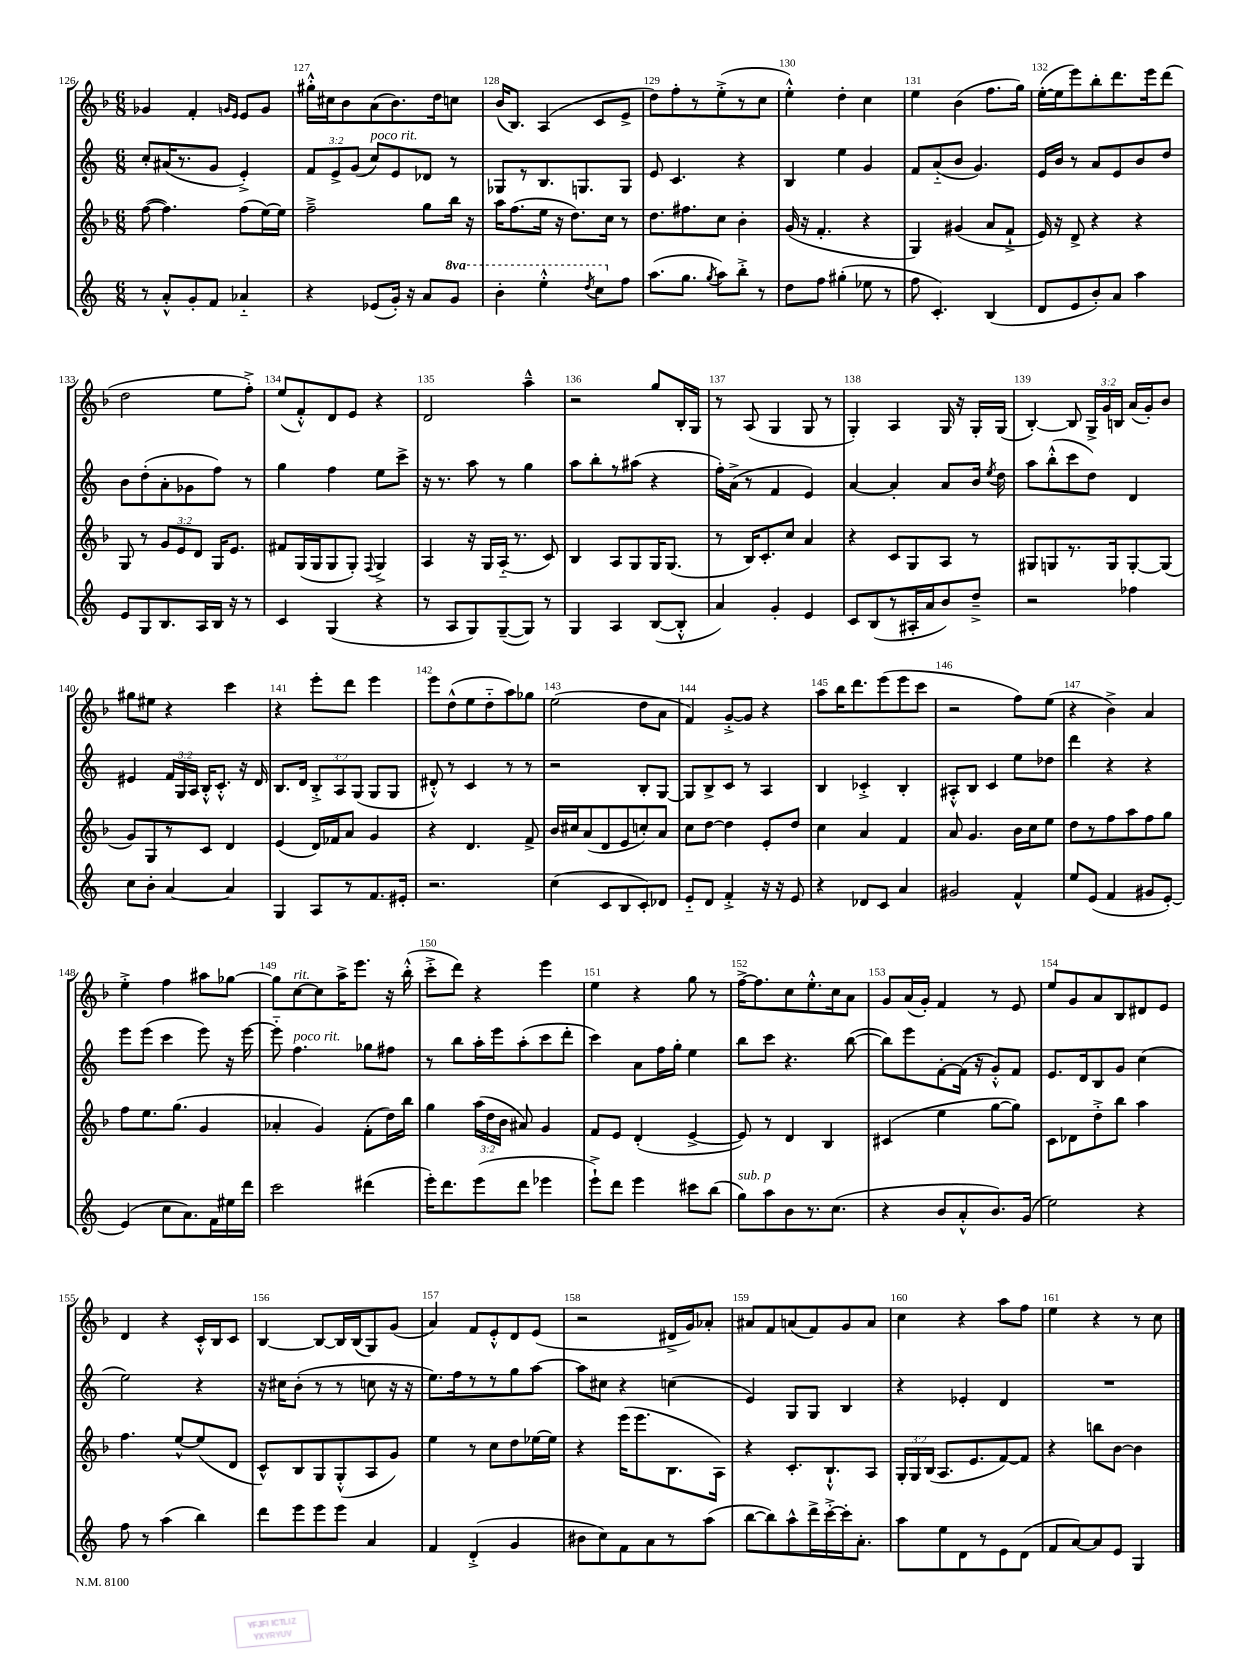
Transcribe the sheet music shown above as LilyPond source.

<<
\new StaffGroup <<
\new Staff = "s0" {
    \clef treble \key f \major \numericTimeSignature \time 6/8 \override Staff.TupletNumber.text = #tuplet-number::calc-fraction-text
    \autoBeamOff ges'4 f'4-. \grace { g'16[ e'16] } e'8[ g'8] |
    gis''16[-.-^ cis''16 bes'8 a'8( bes'8.) d''16 c''8] |
    bes'16[( bes8.]) a4( c'8[ e'8]-> |
    d''8[) f''8-. r8 e''8-.->( r8 c''8] |
    e''4-.-^) d''4-. c''4 |
    e''4 bes'4( f''8.[ g''16]) |
    e''16[~-.( e''16 e'''8) bes''8-. d'''8. e'''16 d'''8]( |
    d''2 e''8[ f''8]-.->) |
    e''8[( f'8-.-^) d'8 e'8] r4 |
    d'2 a''4---^ |
    r2 g''8[ bes16-. g16] |
    r8 a8( g4 g8 r8 |
    g4-.) a4 g16 r16 g16[-. g16]( |
    bes4~-.) bes8 \tuplet 3/2 { g16[-> g'16 b16] } a'16[( g'16-.) bes'8] |
    gis''8[ eis''8] r4 c'''4 |
    r4 e'''8[-. d'''8] e'''4 |
    e'''8[ d''8-^( e''8 d''8-_ a''8) ges''8] |
    e''2( d''8[ a'8] |
    f'4) g'8[~-.-> g'8] r4 |
    a''8[ bes''16 d'''8. e'''8( e'''8 c'''8] |
    r2 f''8[) e''8]( |
    r4 bes'4->) a'4 |
    e''4-.-> f''4 ais''8[ ges''8]~ |
    ges''8[ c''8~^\markup { \italic "rit." } c''8 a''16-> e'''8.] r16 bes''16-.-^( |
    c'''8[-.-> d'''8]) r4 e'''4 |
    e''4 r4 g''8 r8 |
    f''16[~-> f''8. c''8 e''8.-.-^ c''16 a'8] |
    g'8[ a'16( g'16]-.) f'4 r8 e'8 |
    e''8[ g'8 a'8 bes8 dis'8 e'8] |
    d'4 r4 c'16[-.-^ bes16 c'8] |
    bes4~ bes8[~ bes16 bes16( g8) g'8]( |
    a'4) f'8[ e'8-.-^ d'8 e'8]( |
    r2 dis'16[-> g'16) aes'8]-. |
    ais'8[ f'8 a'8( f'8) g'8 a'8] |
    c''4 r4 a''8[ f''8] |
    e''4 r4 r8 c''8 \bar "|." |
}
\new Staff = "s1" {
    \clef treble \key c \major \numericTimeSignature \time 6/8 \override Staff.TupletNumber.text = #tuplet-number::calc-fraction-text
    \autoBeamOff c''8[-. ais'16( r8. g'8] e'4-.->) |
    \tuplet 3/2 { f'8[ e'8-> g'8]( } c''8[^\markup { \italic "poco rit." }) e'8 des'8] r8 |
    ges8[ r8 b8. g8. g8] |
    e'8 c'4. r4 |
    b4 e''4 g'4 |
    f'8[ a'8-_( b'8] g'4.) |
    e'16[ b'16] r8 a'8[ e'8 b'8 d''8] |
    b'8[ d''8-.( a'8-. ges'8 f''8]) r8 |
    g''4 f''4 e''8[ c'''8]-> |
    r16 r8. a''8 r8 g''4 |
    a''8[ b''8-. r8 ais''8]( r4 |
    f''16[-.) a'16]->( r8 f'4 e'4) |
    a'4~ a'4-. a'8[ b'16] \acciaccatura { e''8 } d''16 |
    a''8[ b''8-.-^( c'''8 d''8]) d'4 |
    eis'4 \tuplet 3/2 { f'16[ g16 a16] } b16[-.-^ c'8.]-.-^ r16 d'16 |
    b8.[ d'16] \tuplet 3/2 { b8[-.-> a8 g8]( } g8[ g8] |
    dis'8-.-^) r8 c'4 r8 r8 |
    r2 b8[-. g8]~ |
    g8[ b8-> c'8] r8 a4 |
    b4 ces'4-.-> b4-. |
    ais8[-.-^ b8] c'4 e''8[ des''8] |
    d'''4 r4 r4 |
    e'''8[ e'''8]( c'''4 e'''8) r16 e'''16~ |
    e'''8-_ f''4.^\markup { \italic "poco rit." } ges''8[ fis''8] |
    r8 b''8[ a''16-. e'''16 a''8-.( c'''8 d'''8]-. |
    c'''4) a'8[ f''16 g''16]-. e''4 |
    b''8[ c'''8] r4. b''8~( |
    b''8[) e'''8 f'8~-. f'16]( r16 g'8[-.-^) f'8] |
    e'8.[ d'16 b8 g'8] c''4( |
    e''2) r4 |
    r16 cis''16[ b'8]-.( r8 r8 c''8 r16 r16 |
    e''8.[) f''16 r8 r8 g''8 a''8]~ |
    a''8[ cis''8] r4 c''4( |
    e'4) g8[ g8] b4 |
    r4 ees'4-. d'4 |
    R2. \bar "|." |
}
\new Staff = "s2" {
    \clef treble \key f \major \numericTimeSignature \time 6/8 \override Staff.TupletNumber.text = #tuplet-number::calc-fraction-text
    \autoBeamOff f''8~( f''4.) f''8[( e''16~) e''16] |
    f''2---> g''8[ bes''16] r16 |
    a''16[ f''8.( e''16] r16 d''8.[) c''16] r8 |
    d''8.[ fis''8. c''8] bes'4-. |
    g'16( r16 f'4.-. r4 |
    g4) gis'4( a'8[ f'8]-!-> |
    e'16) r16 d'8-> r4 r4 |
    g8 r8 \tuplet 3/2 { g'8[ e'8 d'8] } g16[ e'8.] |
    fis'8[ g16( g16 g8 g8]-.) \appoggiatura { f8 } g4-> |
    a4 r16 g16[ a16]-_( r8. c'8) |
    bes4 a8[ g8 g16 g8.]( |
    r8 bes16[) c'8.-. c''8] a'4 |
    r4 c'8[ g8 a8] r8 |
    gis8[ g8 r8. g16 g8~-. g8]( |
    g'8[) g8 r8 c'8] d'4 |
    e'4( d'16[) fes'16 a'8] g'4 |
    r4 d'4. f'8-> |
    bes'16[ cis''16 a'8( d'8 e'8 c''8-.) a'8] |
    c''8[ d''8]~ d''4 e'8[-. d''8] |
    c''4 a'4 f'4 |
    a'8 g'4. bes'16[ c''16 e''8] |
    d''8[ r8 f''8 a''8 f''8 g''8] |
    f''8[ e''8. g''8.]( g'4 |
    aes'4-. g'4) f'8[-.( d''16) bes''16] |
    g''4 \tuplet 3/2 { a''16[( d''16 bes'16] } ais'8) g'4 |
    f'8[ e'8] d'4-.( e'4~-> |
    e'8) r8 d'4 bes4 |
    cis'4( e''4 g''8[~ g''8]) |
    c'8[ des'8 d''8-.-> bes''8] a''4 |
    f''4. e''8[~-^ e''8( d'8] |
    c'8[-^) bes8 g8 g8-.-^( a8 g'8]) |
    e''4 r8 c''8[ d''8 ees''16~ ees''16] |
    r4 e'''16[( e'''8. bes8. a16]) |
    r4 c'8.[-. bes8.-!-^ a8] |
    \tuplet 3/2 { g16[-. g16 bes16]( } a8.[ e'8. f'8~) f'8] |
    r4 b''8[ bes'8]~ bes'4 \bar "|." |
}
\new Staff = "s3" {
    \clef treble \key c \major \numericTimeSignature \time 6/8 \set Staff.ottavationMarkups = #ottavation-simple-ordinals
    \autoBeamOff r8 a'8[-.-^ g'8-. f'8] aes'4-_ |
    r4 ees'8[( g'16]-.) r16 a'8[ \ottava #1 g''8] |
    b''4-. e'''4-.-^ \acciaccatura { d'''8 } c'''8[ \ottava #0 f''8] |
    a''8.[( g''8.] \acciaccatura { g''8 } a''8[) b''8]-.-> r8 |
    d''8[ f''8] gis''4-.( ees''8 r8 |
    f''8 c'4.-.) b4( |
    d'8[ e'8 b'8-.) a'8] a''4 |
    e'8[ g8 b8. a16 b16] r16 r8 |
    c'4 g4( r4 |
    r8 a8[ g8) g8~--( g8]) r8 |
    g4 a4 b8[~( b8]-.-^ |
    a'4) g'4-. e'4 |
    c'8[ b8( r8 ais16-. a'16 b'8) d''8]---> |
    r2 fes''4 |
    c''8[ b'8]-. a'4~ a'4 |
    g4 a8[ r8 f'8. eis'16]-. |
    r2. |
    c''4( c'8[ b8 c'8-.) des'8] |
    e'8[-_ d'8] f'4-.-> r16 r16 e'8 |
    r4 des'8[ c'8] a'4 |
    gis'2 f'4-^ |
    e''8[ e'8]( f'4 gis'8[ e'8]~-.) |
    e'4( c''8[ a'8.) f'16 eis''16 d'''16] |
    c'''2 dis'''4( |
    e'''16[-.) d'''8. e'''8( d'''8] ees'''4 |
    e'''8[-!->) d'''8] e'''4 cis'''8[ b''8]( |
    g''8[^\markup { \italic "sub. p" }) a''8 b'8 r8. c''8.]( |
    r4 b'8[ a'8-.-^ b'8.) g'16]( |
    e''2) r4 |
    f''8 r8 a''4( b''4) |
    d'''8[ e'''8 e'''8 e'''8] a'4 |
    f'4 d'4-.->( g'4 |
    bis'8[ c''8) f'8 a'8 r8 a''8]( |
    b''8[~ b''8) a''8-^ d'''16-> c'''16~-.-> c'''16-. a'8.]-. |
    a''8[ e''8 d'8 r8 e'8 d'8]( |
    f'8[ a'8~) a'8 e'8] g4 \bar "|." |
}
>>
>>
\layout { \context { \Score currentBarNumber = #126 \override BarNumber.break-visibility = ##(#f #t #t) barNumberVisibility = #all-bar-numbers-visible } }
